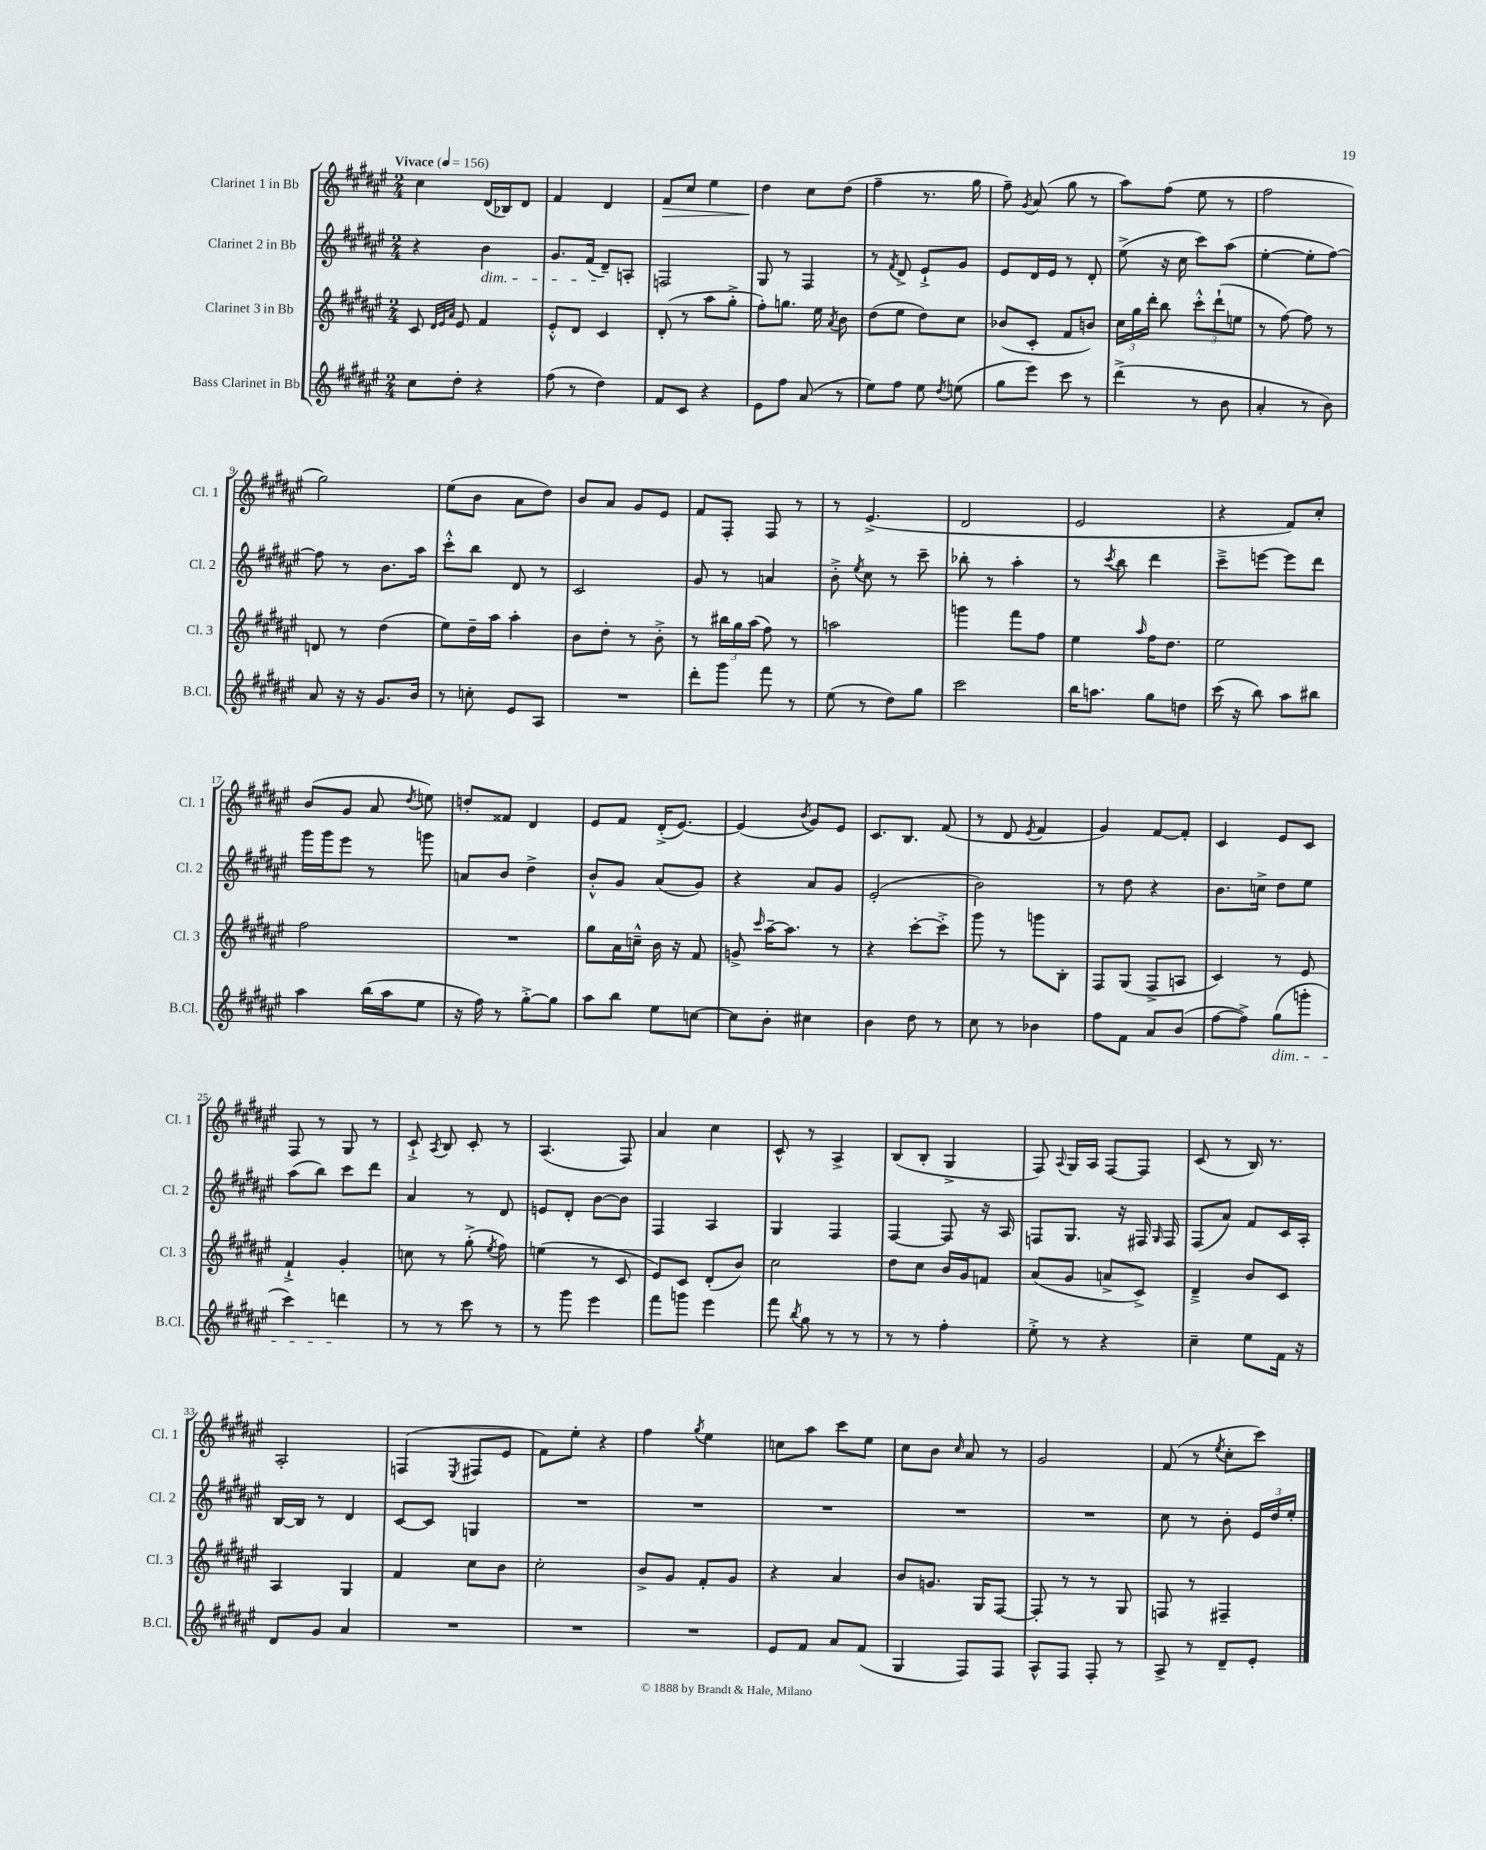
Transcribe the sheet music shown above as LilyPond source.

<<
\new StaffGroup <<
\new Staff = "s0" \with { instrumentName = "Clarinet 1 in Bb" shortInstrumentName = "Cl. 1" } {
    \clef treble \key fis \major \numericTimeSignature \time 2/4 \tempo "Vivace" 4 = 156
    \autoBeamOff cis''4 dis'16[( bes16) dis'8] |
    fis'4 dis'4 |
    fis'8[\> cis''8] eis''4 |
    dis''4\! cis''8[ dis''8]( |
    fis''4-- r8. gis''16 |
    fis''8--) \acciaccatura { gis'8 } ais'8( gis''8 r8 |
    ais''8[) fis''8]( eis''8 r8 |
    fis''2 |
    gis''2) |
    eis''8[( b'8] ais'8[ dis''8]) |
    b'8[ ais'8] gis'8[ eis'8] |
    fis'8[ fis8]-. fis8 r8 |
    r8 eis'4.->( |
    dis'2 |
    eis'2 |
    r4 fis'8[) cis''8]-. |
    b'8[( gis'8] ais'8 \acciaccatura { dis''8 } e''8) |
    d''8[-. fisis'8] dis'4 |
    eis'8[ fis'8] dis'16[-.->( eis'8.]~) |
    eis'4( \acciaccatura { b'8 } gis'8[) eis'8] |
    cis'8.[ b8.] fis'8( |
    r8 dis'8 \acciaccatura { eis'8 } fis'4 |
    gis'4) fis'8[~ fis'8]-. |
    cis'4 eis'8[ cis'8] |
    fis8 r8 gis8 r8 |
    cis'8-!-> \acciaccatura { ais8 } b8 cis'8-. r8 |
    ais4.( fis8) |
    ais'4 cis''4 |
    cis'8-^ r8 ais4-> |
    b8[( b8]-. gis4-> |
    fis8) \appoggiatura { ais8 } gis16[ ais16] fis8[~ fis8] |
    cis'8( r8 b16) r8. |
    ais2-. |
    f4( \acciaccatura { eis8 } fis8[ eis'8] |
    fis'8[) eis''8]-. r4 |
    fis''4 \acciaccatura { gis''8 } eis''4 |
    c''8[ ais''8] cis'''8[ eis''8] |
    cis''8[ b'8] \grace { cis''16 } ais'8 r8 |
    gis'2 |
    fis'8( r8 \acciaccatura { eis''8 } cis''8[-. cis'''8]) \bar "|." |
}
\new Staff = "s1" \with { instrumentName = "Clarinet 2 in Bb" shortInstrumentName = "Cl. 2" } {
    \clef treble \key fis \major \numericTimeSignature \time 2/4
    \autoBeamOff r4 b'4\dim |
    gis'8.[ fis'16]( dis'8[--\!) a8]-. |
    f2 |
    gis8 r8 fis4 |
    r8 \acciaccatura { fis'8 } dis'8-> eis'8[-!-> gis'8] |
    eis'8[ dis'16 eis'16] r8 dis'8-. |
    eis''8->( r16 cis''16 cis'''8[) ais''8]( |
    eis''4~-. eis''8[-. fis''8]~) |
    fis''8 r8 b'8.[ ais''16] |
    cis'''8[-.-^ b''8] dis'8 r8 |
    cis'2 |
    gis'8 r8 a'4 |
    b'8-.-> \acciaccatura { eis''8 } cis''8 r8 cis'''8-- |
    bes''8-. r8 ais''4-. |
    r8 \acciaccatura { cis'''8 } b''8 dis'''4 |
    cis'''8[---> e'''8]~ e'''8[ dis'''8] |
    gis'''16[ gis'''16 eis'''8] r8 g'''8 |
    a'8[ b'8] dis''4-> |
    b'8[-.-^ gis'8] ais'8[( gis'8]) |
    r4 ais'8[ gis'8] |
    eis'2-.( |
    b'2) |
    r8 dis''8 r4 |
    b'8.[ c''16]-> dis''8[ eis''8] |
    ais''8[( b''8]) cis'''8[ dis'''8] |
    ais'4 r8 dis'8 |
    e'8[ dis'8]-. b'8[~ b'8] |
    fis4 ais4 |
    gis4 fis4 |
    fis4~ fis8 r16 ais16 |
    f8[ gis8.] r16 fis16 \grace { gis16 } fis16 |
    fis8[( ais'8]) fis'8[ cis'16 ais16]-. |
    b16[~ b16] r8 dis'4 |
    cis'8[~ cis'8] g4 |
    R2 |
    R2 |
    R2 |
    R2 |
    R2 |
    cis''8 r8 b'8-. \tuplet 3/2 { eis'16[ dis''16 eis''16]-. } \bar "|." |
}
\new Staff = "s2" \with { instrumentName = "Clarinet 3 in Bb" shortInstrumentName = "Cl. 3" } {
    \clef treble \key fis \major \numericTimeSignature \time 2/4
    \autoBeamOff cis'8 \grace { dis'32[ eis'32 ais'32] } eis'8 fis'4 |
    eis'8[-.-^ dis'8] cis'4 |
    dis'8-.( r8 ais''8[ gis''8]-.-> |
    fis''8[-.) g''8.] eis''16 \acciaccatura { ais'8 } b'8 |
    dis''8[( eis''8] dis''8[) cis''8] |
    bes'8[( cis'8]-. fis'8[ b'8]) |
    \tuplet 3/2 { cis''16[ gis''16 dis'''16]-. } b''8 \tuplet 3/2 { cis'''8[-.-^ dis'''8-!( e''8] } |
    r8 fis''8~) fis''8 r8 |
    d'8 r8 dis''4( |
    eis''8[) dis''16-- ais''16] ais''4-. |
    b'8[ dis''8]-. r8 b'8-.-> |
    r8 \tuplet 3/2 { bis''16[ gis''16 ais''16]( } fis''8) r8 |
    a''2 |
    g'''4 fis'''8[ fis''8] |
    eis''4 \grace { ais''16 } fis''16[ dis''8.] |
    eis''2 |
    fis''2 |
    R2 |
    gis''8[ ais'16 c''16]---^ b'16 r16 fis'8 |
    g'8-> \grace { cis'''16 } ais''16[~-- ais''8.] r8 |
    r4 cis'''8[~-. cis'''8]-.-> |
    gis'''8 r8 g'''8[ b8]-. |
    fis8[ gis8]( fis8[-> a8] |
    cis'4) r8 eis'8 |
    fis'4-!-> gis'4-. |
    c''8 r8 gis''8-.->( \acciaccatura { eis''8 } fis''8) |
    e''4( r8 cis'8 |
    eis'8[) cis'8] dis'8[-.( b'8]) |
    cis''2 |
    dis''8[ cis''8] b'16[ gis'16 f'8] |
    ais'8[( gis'8] a'8[-> cis'8]->) |
    dis'4---> b'8[ cis'8] |
    ais4 gis4 |
    fis'4 cis''8[ b'8] |
    cis''2-. |
    b'8[-> gis'8] fis'8[-. gis'8] |
    r4 ais'4 |
    b'8[ g'8.] gis16[ fis8]~ |
    fis8-. r8 r8 gis8 |
    f8 r8 fis4-- \bar "|." |
}
\new Staff = "s3" \with { instrumentName = "Bass Clarinet in Bb" shortInstrumentName = "B.Cl." } {
    \clef treble \key fis \major \numericTimeSignature \time 2/4
    \autoBeamOff cis''8[ dis''8]-. r4 |
    fis''8( r8 dis''4) |
    fis'8[ cis'8] r4 |
    eis'8[ fis''8] ais'8( r8 |
    eis''8[) fis''8] eis''8 \acciaccatura { dis''8 } e''8( |
    gis''8[ eis'''8]) cis'''8 r8 |
    dis'''4->( r8 b'8 |
    ais'4-. r8 b'8) |
    ais'8 r16 r16 gis'8.[ b'16] |
    r8 c''8-. eis'8[ ais8] |
    R2 |
    dis'''8[-. gis'''8] fis'''8 r8 |
    eis''8( r8 dis''8[) gis''8] |
    cis'''2 |
    b''16[ a''8.] gis''8[ d''8] |
    cis'''16( r16 b''8) ais''8[ bis''8] |
    ais''4 b''16[( ais''16 eis''8] |
    r16 fis''16) r8 gis''8[~-.-> gis''8] |
    ais''8[ b''8] eis''8[ c''8]~ |
    c''8[ b'8]-. cis''4 |
    b'4 dis''8 r8 |
    cis''8 r8 bes'4 |
    fis''8[ fis'8] ais'8[ b'8]( |
    fis''8[~ fis''8]->) gis''8[\dim( g'''8]-. |
    cis'''4) d'''4\! |
    r8 r8 cis'''8 r8 |
    r8 gis'''8 eis'''4 |
    fis'''8[ g'''8] eis'''4 |
    fis'''8 \acciaccatura { b''8 } gis''8 r8 r8 |
    r8 r8 fis''4-. |
    eis''8-.-> r8 r4 |
    cis''4-- eis''8[ fis'16] r16 |
    dis'8[ gis'8] ais'4 |
    R2 |
    R2 |
    R2 |
    eis'8[ fis'8] ais'8[ fis'8]( |
    gis4 fis8[) fis8] |
    ais8[-^ fis8] fis8-. r8 |
    ais8-> r8 dis'8[-- eis'8]-. \bar "|." |
}
>>
>>
